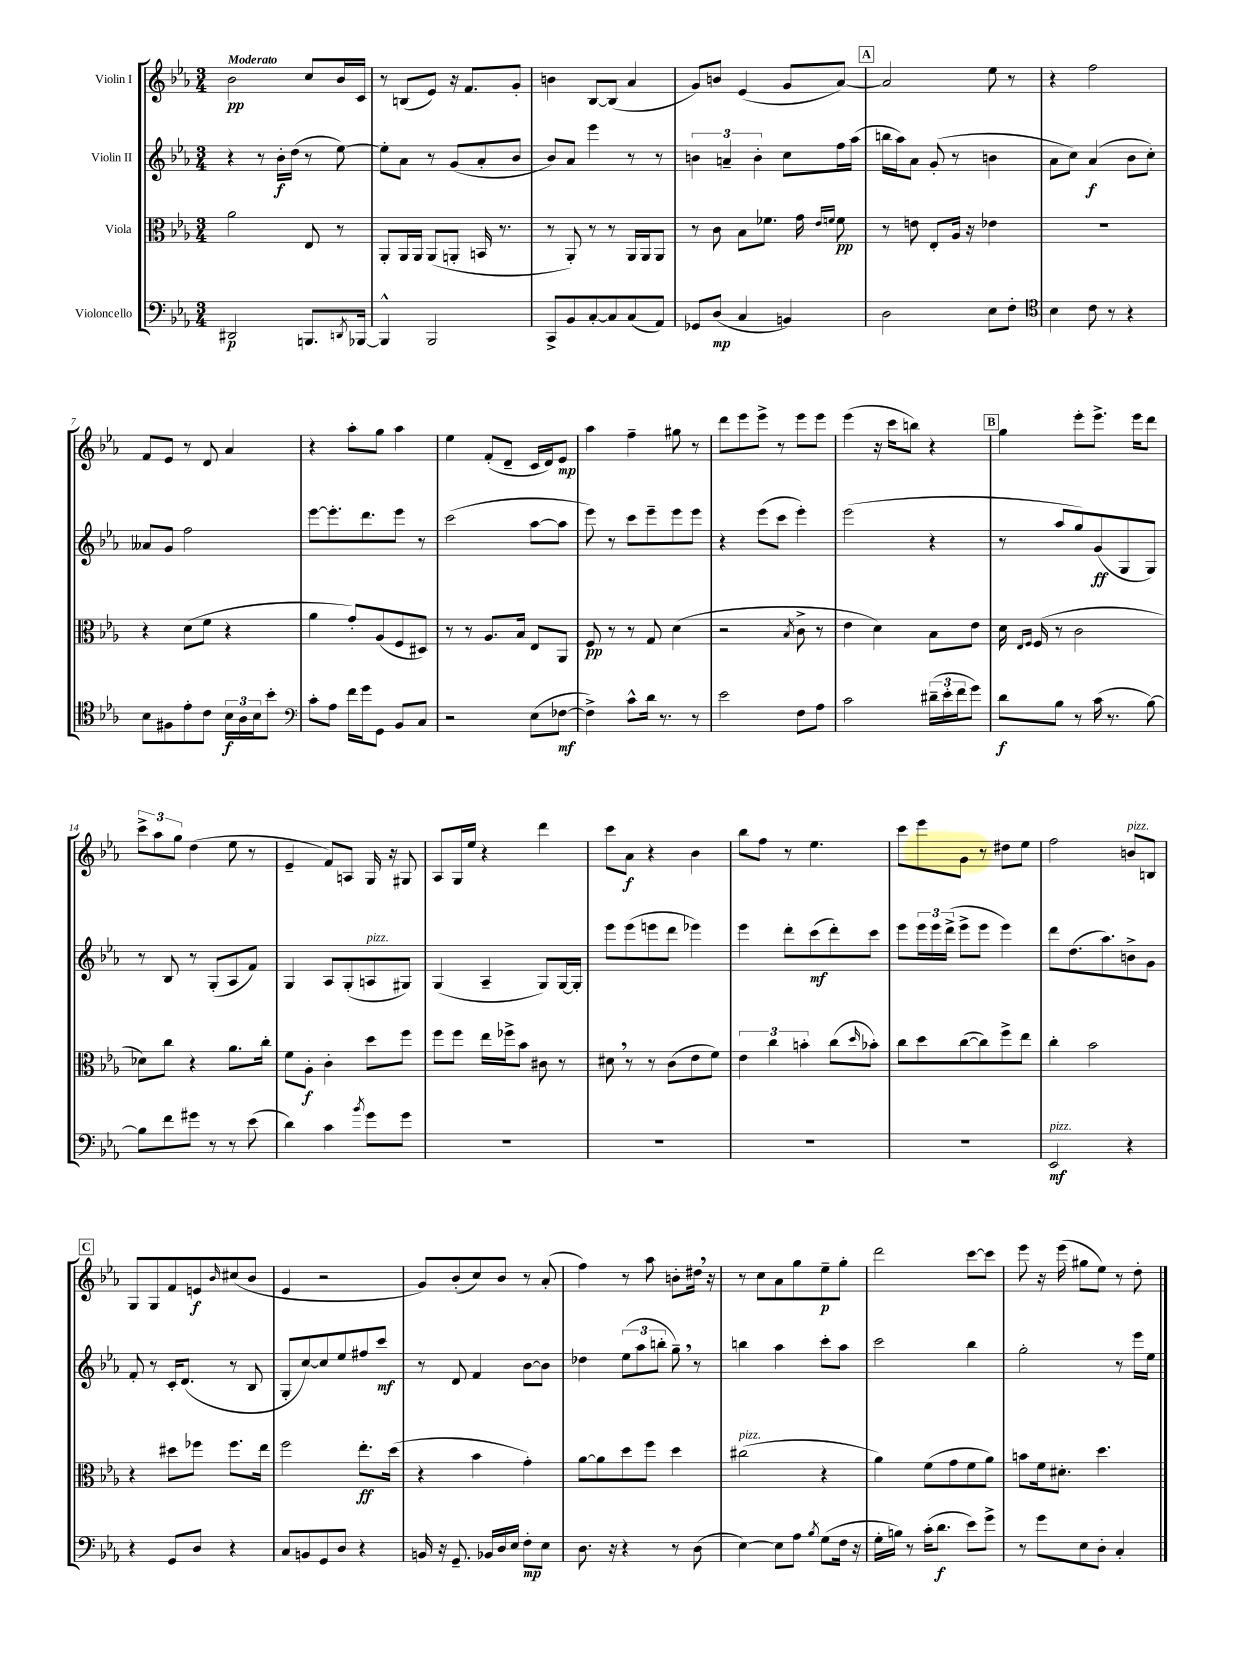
<<
\new StaffGroup <<
\new Staff = "s0" \with { instrumentName = "Violin I" } {
    \clef treble \key ees \major \numericTimeSignature \time 3/4 \tempo "Moderato"
    bes'2\pp c''8 bes'16 c'16 |
    r8 b8( ees'8) r16 f'8. g'8-. |
    b'4 bes8~ bes8( aes'4 |
    g'8) b'8 ees'4( g'8 aes'8~) |
    \mark \markup { \box "A" } aes'2 ees''8 r8 |
    r4 f''2 |
    f'8 ees'8 r8 d'8 aes'4 |
    r4 aes''8-. g''8 aes''4 |
    ees''4 f'8-.( d'8-- c'16 d'16) ees'8\mp |
    aes''4 f''4-- gis''8 r8 |
    d'''8 ees'''8 ees'''8-> r8 ees'''8 ees'''8 |
    ees'''4( r16 c'''16 b''8) r4 |
    \mark \markup { \box "B" } g''4 ees'''8-. ees'''8.-> ees'''16 d'''8 |
    \tuplet 3/2 { c'''8-> aes''8 g''8 } d''4( ees''8 r8 |
    ees'4-- f'8) a8 g16 r16 gis8 |
    aes8 g16 ees''16 r4 d'''4 |
    c'''8 aes'8\f r4 bes'4 |
    bes''8 f''8 r8 ees''4. |
    c'''8 ees'''8 g'8 r8 dis''8 ees''8 |
    f''2 b'8^\markup { \italic "pizz." } b8 |
    \mark \markup { \box "C" } g8 g8 f'8 e'8\f \grace { bes'16 } cis''8( bes'8 |
    ees'4 r2 |
    g'8) bes'8-.( c''8) bes'8 r8 aes'8-.( |
    f''4) r8 aes''8 b'8-. dis''16 \breathe r16 |
    r8 c''8 aes'8 g''8 ees''8--\p g''8-. |
    d'''2 c'''8~ c'''8 |
    ees'''8 r16 ees'''16( gis''8 ees''8) r8 d''8-. \bar "|." |
}
\new Staff = "s1" \with { instrumentName = "Violin II" } {
    \clef treble \key ees \major \numericTimeSignature \time 3/4
    r4 r8 bes'16-.\f d''16( r8 ees''8~) |
    ees''8-. aes'8 r8 g'8( aes'8-. bes'8 |
    bes'8) aes'8 ees'''4 r8 r8 |
    \tuplet 3/2 { b'4 a'4-- b'4-. } c''8 f''16 aes''16( |
    \mark \markup { \box "A" } b''16 aes''16) aes'8 g'8-.( r8 b'4 |
    aes'8 c''8) aes'4\f( bes'8 c''8-.) |
    aeses'8 g'8 f''2 |
    ees'''8~ ees'''8.-. d'''8. ees'''8 r8 |
    c'''2( aes''8~ aes''8 |
    ees'''8) r8 c'''8 ees'''8-- ees'''8 ees'''8 |
    r4 ees'''8( c'''8 ees'''4-.) |
    ees'''2( r4 |
    \mark \markup { \box "B" } r8 aes''8 g''8) g'8\ff( g8 g8) |
    r8 bes8 r8 g8-.( aes8 f'8) |
    g4 aes8 g8-.( a8^\markup { \italic "pizz." } gis8) |
    g4( aes4-- g8) g16~ g16-. |
    ees'''8 ees'''8( e'''8 d'''8 ees'''4) |
    ees'''4 d'''8-. c'''8\mf( d'''8-.) c'''8 |
    ees'''8 \tuplet 3/2 { ees'''16 ees'''16 d'''16->( } ees'''8-> ees'''8 ees'''4) |
    d'''8 d''8.( aes''8.) b'8-> g'8 |
    \mark \markup { \box "C" } f'8-. r8 c'16-. d'8.( r8 bes8 |
    g8-. c''8~) c''8 ees''8 fis''8 c'''8\mf |
    r8 d'8 f'4 bes'8~ bes'8 |
    des''4 \tuplet 3/2 { ees''8( aes''8 b''8-. } g''8--) \breathe r8 |
    b''4 aes''4 c'''8-. aes''8 |
    c'''2 bes''4 |
    g''2-. r8 ees'''16 ees''16 \bar "|." |
}
\new Staff = "s2" \with { instrumentName = "Viola" } {
    \clef alto \key ees \major \numericTimeSignature \time 3/4
    aes'2 ees8 r8 |
    aes,8-. aes,16 aes,16 aes,8( a,8-. b,16 r8. |
    r8 aes,8-.) r8 r8 aes,16 aes,16 aes,8 |
    r8 c'8 bes8 fes'8. g'16 \grace { ees'16 f'16 } f'8\pp |
    \mark \markup { \box "A" } r8 e'8 ees8-. aes16 r16 ees'4 |
    R2. |
    r4 d'8( f'8 r4 |
    aes'4 g'8-.) aes8( f8 dis8) |
    r8 r8 aes8. bes16 ees8 aes,8 |
    f8\pp r8 r8 g8 d'4( |
    r2 \acciaccatura { bes8 } c'8-> r8 |
    ees'4 d'4) bes8 ees'8 |
    \mark \markup { \box "B" } d'16 \grace { ees16 f16 } f16( r8 c'2 |
    des'8) c''8 r4 aes'8. c''16-. |
    f'8 aes8-.\f c'4-. d''8 f''8 |
    f''8 f''8 ees''16 fes''16-> bes'8 cis'8 r8 |
    dis'8 \breathe r8 r8 c'8( ees'8 f'8) |
    \tuplet 3/2 { ees'4 c''4 b'4-. } c''8( \grace { d''16 } bes'8-.) |
    c''8 d''8 c''8~( c''8) f''8-> ees''8 |
    c''4-. bes'2 |
    \mark \markup { \box "C" } r4 dis''8 fes''8 fes''8. ees''16 |
    f''2 ees''8.-.\ff d''16( |
    r4 bes'4 g'4-.) |
    aes'8~ aes'8 d''8 f''8 d''4 |
    cis''2^\markup { \italic "pizz." }( r4 |
    aes'4) f'8( g'8 f'8 aes'8) |
    b'8 f'16 dis'8.-. d''4. \bar "|." |
}
\new Staff = "s3" \with { instrumentName = "Violoncello" } {
    \clef bass \key ees \major \numericTimeSignature \time 3/4
    dis,2\p b,,8. \acciaccatura { d,8 } bes,,16~ |
    bes,,4-^ bes,,2 |
    c,8-> bes,8 c8~-. c8 c8( aes,8) |
    ges,8 d8\mp( c4 b,4) |
    \mark \markup { \box "A" } d2 ees8 f8-. |
    \clef tenor bes4 c'8 r8 r4 |
    bes8 fis8 ees'8-. c'8 \tuplet 3/2 { bes16\f aes16 bes16 } bes'8-. |
    \clef bass c'8-. aes8 f'16 g'16 g,8 bes,8 c8 |
    r2 ees8( fes8~\mf |
    fes4->) c'8-^ d'16 r8. r8 |
    ees'2 f8 aes8 |
    c'2 \tuplet 3/2 { dis'16--( ees'16-. f'16 } g'8) |
    \mark \markup { \box "B" } d'8\f bes8 r8 c'16( r8. bes8~) |
    bes8 f'8 gis'8 r8 r8 ees'8( |
    d'4) c'4 \acciaccatura { bes'8 } g'8 g'8 |
    R2. |
    R2. |
    R2. |
    R2. |
    ees,2\mf^\markup { \italic "pizz." } r4 |
    \mark \markup { \box "C" } r4 g,8 d8 r4 |
    c8 b,8 g,8 d8 r4 |
    b,16 r16 g,8.-- bes,16 d16 ees16 f8-.\mp ees8 |
    d8. r16 r4 r8 d8( |
    ees4~) ees8 aes8 \acciaccatura { bes8 } g8( f16 r16 |
    g16-. b16) r8 c'16-.( d'8.\f ees'8) g'8-> |
    r8 g'8 ees8 d8-. c4-. \bar "|." |
}
>>
>>
